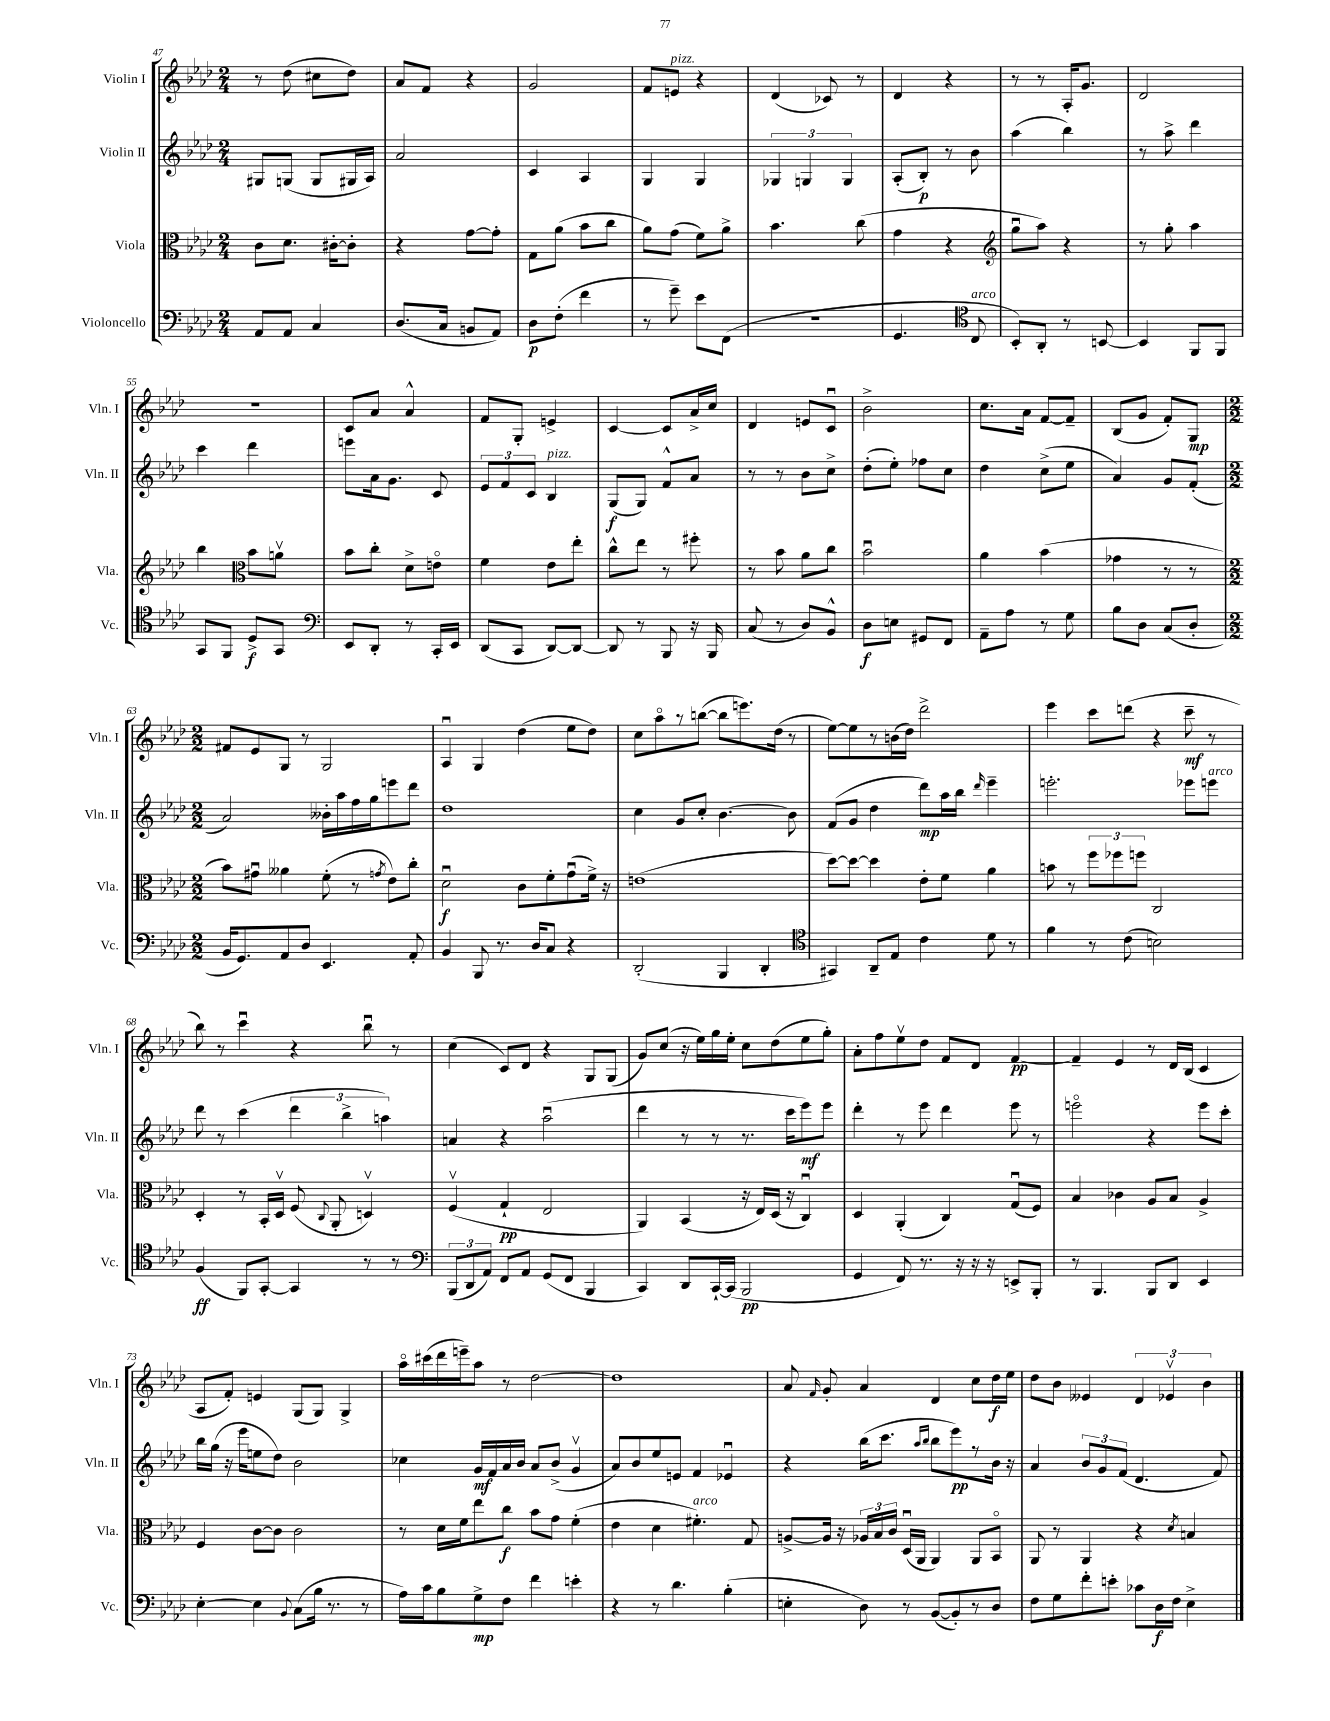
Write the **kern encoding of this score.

**kern	**kern	**kern	**kern
*staff4	*staff3	*staff2	*staff1
*clefF4	*clefC3	*clefG2	*clefG2
*k[b-e-a-d-]	*k[b-e-a-d-]	*k[b-e-a-d-]	*k[b-e-a-d-]
*M2/4	*M2/4	*M2/4	*M2/4
8AA-	8c	8G#	8r
8AA-	8.d-	(8G	(8dd-
4C	.	8G	8cc#
.	[16c#'	.	.
.	8c#']	16G#	8dd-)
.	.	16A-)	.
=	=	=	=
(8.D-	4r	2a-	8a-
.	.	.	8f
16C	.	.	.
8BB	[8g	.	4r
8AA-)	8g']	.	.
=	=	=	=
8D-	8G	4c	2g
(8F'	(8a-	.	.
4f	8b-	4A-	.
.	8cc	.	.
=	=	=	=
8r	8a-)	4G	8f
8g~)	(8g	.	8e
8e-	8f)	4G	4r
(8FF	8a-^	.	.
=	=	=	=
2r	4.b-	6G-	(4d-
.	.	6G	.
.	.	.	8c-)
.	.	6G	.
.	(8cc	.	8r
=	=	=	=
4.GG	4g	(8A-'	4d-
.	.	8B-')	.
.	4r	8r	4r
*clefC4	*	*	*
8C	.	8b-	.
=	=	=	=
*	*clefG2	*	*
8BB-')	8ggu	(4aa-	8r
8AA-'	8aa-)	.	8r
8r	4r	4bb-)	16A-'
.	.	.	8.g
[8BB	.	.	.
=	=	=	=
4BB]	8r	8r	2d-
.	8gg'	8aa-^	.
8FF	4aa-	4ddd-	.
8FF	.	.	.
=	=	=	=
8GG	4bb-	4ccc	2r
8FF	.	.	.
*	*clefC3	*	*
8D-^	8b-	4ddd-	.
8GG	8av	.	.
=	=	=	=
*clefF4	*	*	*
8EE-	8b-	8eee	8c
8DD-'	8cc'	16a-	8a-
.	.	8.g	.
8r	8d-^	.	4a-^^
16CC'	8eo	8c	.
16EE-	.	.	.
=	=	=	=
(8DD-	4f	12e-	8f
.	.	12f	.
8CC	.	.	8G'
.	.	12c	.
[8DD-)	8e-	4B-	4e^
8DD-_	8ee-'	.	.
=	=	=	=
8DD-]	8cc^^	(8G	[4c
8r	8ee-	8G)	.
8BBB-	8r	8f^^	8c]
16r	8ff#'	8a-	16a-^
16BBB-	.	.	16cc
=	=	=	=
(8C	8r	8r	4d-
8r	8b-	8r	.
8D-)	8a-	8b-	8e
8BB-^^	8cc	8cc^	8cu
=	=	=	=
8D-	2b-u	(8dd-'	2b-^
8E	.	8ee-')	.
8GG#	.	8ff-	.
8FF	.	8cc	.
=	=	=	=
8AA-~	4a-	4dd-	8.cc
8A-	.	.	.
.	.	.	16a-
8r	(4b-	(8cc^	[8f
8G	.	8ee-	8f~]
=	=	=	=
8B-	4g-	4a-)	(8B-
8D-	.	.	8g
(8C	8r	8g	8f')
8D-'	8r	(8f'	8G
=	=	=	=
*M2/2	*M2/2	*M2/2	*M2/2
16BB-	8b-)	2a-)	8f#
8.GG)	.	.	.
.	8g#u	.	8e-
8AA-	4a--	.	8G
8D-	.	.	8r
4.EE-	(8f'	16b--'	2G
.	.	16aa-	.
.	8r	16ff	.
.	.	16gg	.
.	8qg	.	.
.	8e-)	8eee	.
8AA-'	8cc'	8ddd-	.
=	=	=	=
4BB-	2d-u	1dd-	4A-u
8BBB-	.	.	4G
8.r	.	.	.
.	8c	.	(4dd-
16D-	.	.	.
8C	8f'	.	.
4r	(8gu	.	8ee-
.	16f^)	.	8dd-)
.	16r	.	.
=	=	=	=
(2DD-'	(1e	4cc	8cc
.	.	.	8aa-o
.	.	8g	8r
.	.	8cc'	([8bb
4BBB-	.	[4.b-	8bb]
.	.	.	8.eee)
4DD-'	.	.	.
.	.	.	(16dd-
.	.	8b-]	8r
=	=	=	=
*clefC4	*	*	*
4GG#)	[8dd-)	(8f	[8ee-)
.	8dd-_	8g	8ee-]
8AA-~	4dd-]	4dd-	8r
8E-	.	.	(16b
.	.	.	16dd-)
4c	8e-'	8ddd-)	2ddd-^
.	8f	16aa-	.
.	.	16bb-	.
.	.	16qqddd-	.
8d-	4a-	4eee-~	.
8r	.	.	.
=	=	=	=
4f	8b	2.eee'	4eee-
.	8r	.	.
8r	12ff	.	8ccc
.	12ff-	.	.
(8c	.	.	(8ddd
.	12ff	.	.
2B)	2C	.	4r
.	.	8eee-	8ccc~
.	.	8eee	8r
=	=	=	=
(4F	4D-'	8ddd-	8bb-)
.	.	8r	8r
8FF)	8r	(4ccc	4cccu
[8GG'	16BB-'	.	.
.	16D-v	.	.
4GG]	(8F	6ddd-	4r
.	8qqC	.	.
.	8AA-'	.	.
.	.	6bb-^	.
8r	4Dv)	.	8bb-u
.	.	6aa)	.
8r	.	.	8r
=	=	=	=
*clefF4	*	*	*
(12BBB-	(4Fv	4a	(4cc
12DD-	.	.	.
12AA-)	.	.	.
8FF	4G`	4r	8c)
8AA-	.	.	8d-
(8GG	2E-	(2aa-u	4r
8FF	.	.	.
4BBB-	.	.	8G
.	.	.	(8G
=	=	=	=
4CC)	4AA-)	4ddd-	8g)
.	.	.	(8cc
8DD-	(4BB-	8r	16r
.	.	.	16ee-)
[16CC`	.	8r	16gg
(16CC]	.	.	16ee-'
2BBB-	16r	8.r	8cc
.	16E-)	.	.
.	(16D-	.	(8dd-
.	16r	16ccc	.
.	4Cu)	8eee-)	8ee-
.	.	8eee-	8gg')
=	=	=	=
4GG	4D-	4ddd-'	8a-'
.	.	.	8ff
8FF)	(4AA-'	8r	8ee-v
8.r	.	8eee-	8dd-
.	4C)	4ddd-	8f
16r	.	.	.
16r	.	.	8d-
16r	.	.	.
8EE^	(8Gu	8eee-	[4f
8BBB-'	8F)	8r	.
=	=	=	=
8r	4B-	2eeeo	4f~]
4.BBB-	.	.	.
.	4c-	.	4e-
8BBB-	8A-	4r	8r
8DD-	8B-	.	16d-
.	.	.	(16B-
4EE-	4A-^	8eee	4c
.	.	8ccc'	.
=	=	=	=
[4E-'	4F	16bb-	8A-
.	.	(16gg	.
.	.	16r	8f')
.	.	16eee-	.
4E-]	[8c	8ee	4e
.	8c]	8dd-)	.
8qqBB-	.	.	.
(8C	2c	2b-	(8G
16B-	.	.	8G)
8.r	.	.	.
.	.	.	4G^
8r	.	.	.
=	=	=	=
16A-)	8r	4cc-	16aa-o
16c	.	.	(16ccc#
8B-	16d-	.	16ddd-
.	16f	.	16eee~)
8G^	8ee-	16g	8aa-
.	.	16f	.
8F	8cc	16a-	8r
.	.	16b-	.
4f	8b-	8a-	[2dd-
.	8g	(8b-^	.
4e'	(4f'	4gv	.
=	=	=	=
4r	4e-	8a-)	1dd-]
.	.	8b-	.
8r	4d-	8ee-	.
4.d-	.	8e	.
.	4.f#')	4f	.
(4B-'	.	4e-u	.
.	8G	.	.
=	=	=	=
4E'	[8A^	4r	8a-
.	.	.	16qqf
.	16A]	.	8g'
.	16r	.	.
8D-)	24A-	(16bb-	4a-
.	24B-	.	.
.	.	8.ccc	.
.	24c	.	.
8r	(16D-u	.	.
.	16AA-	.	.
.	.	16qqaa-	.
.	.	16qqbb-	.
([8BB-	4AA-)	8bb-	4d-
8BB-'])	.	8eee-)	.
8r	8AA-	8r	8cc
8D-	8BB-o	16b-	16dd-
.	.	16r	16ee-
=	=	=	=
8F	8AA-	4a-	8dd-
8G	8r	.	8b-
8f'	4AA-	12b-	4e--
.	.	12g	.
8e'	.	.	.
.	.	(12f	.
8c-	4r	4.d-	6d-
16D-	.	.	.
.	.	.	6e-v
16F	.	.	.
.	8qd-	.	.
4E-^	4B	.	.
.	.	.	6b-
.	.	8f)	.
==	==	==	==
*-	*-	*-	*-
